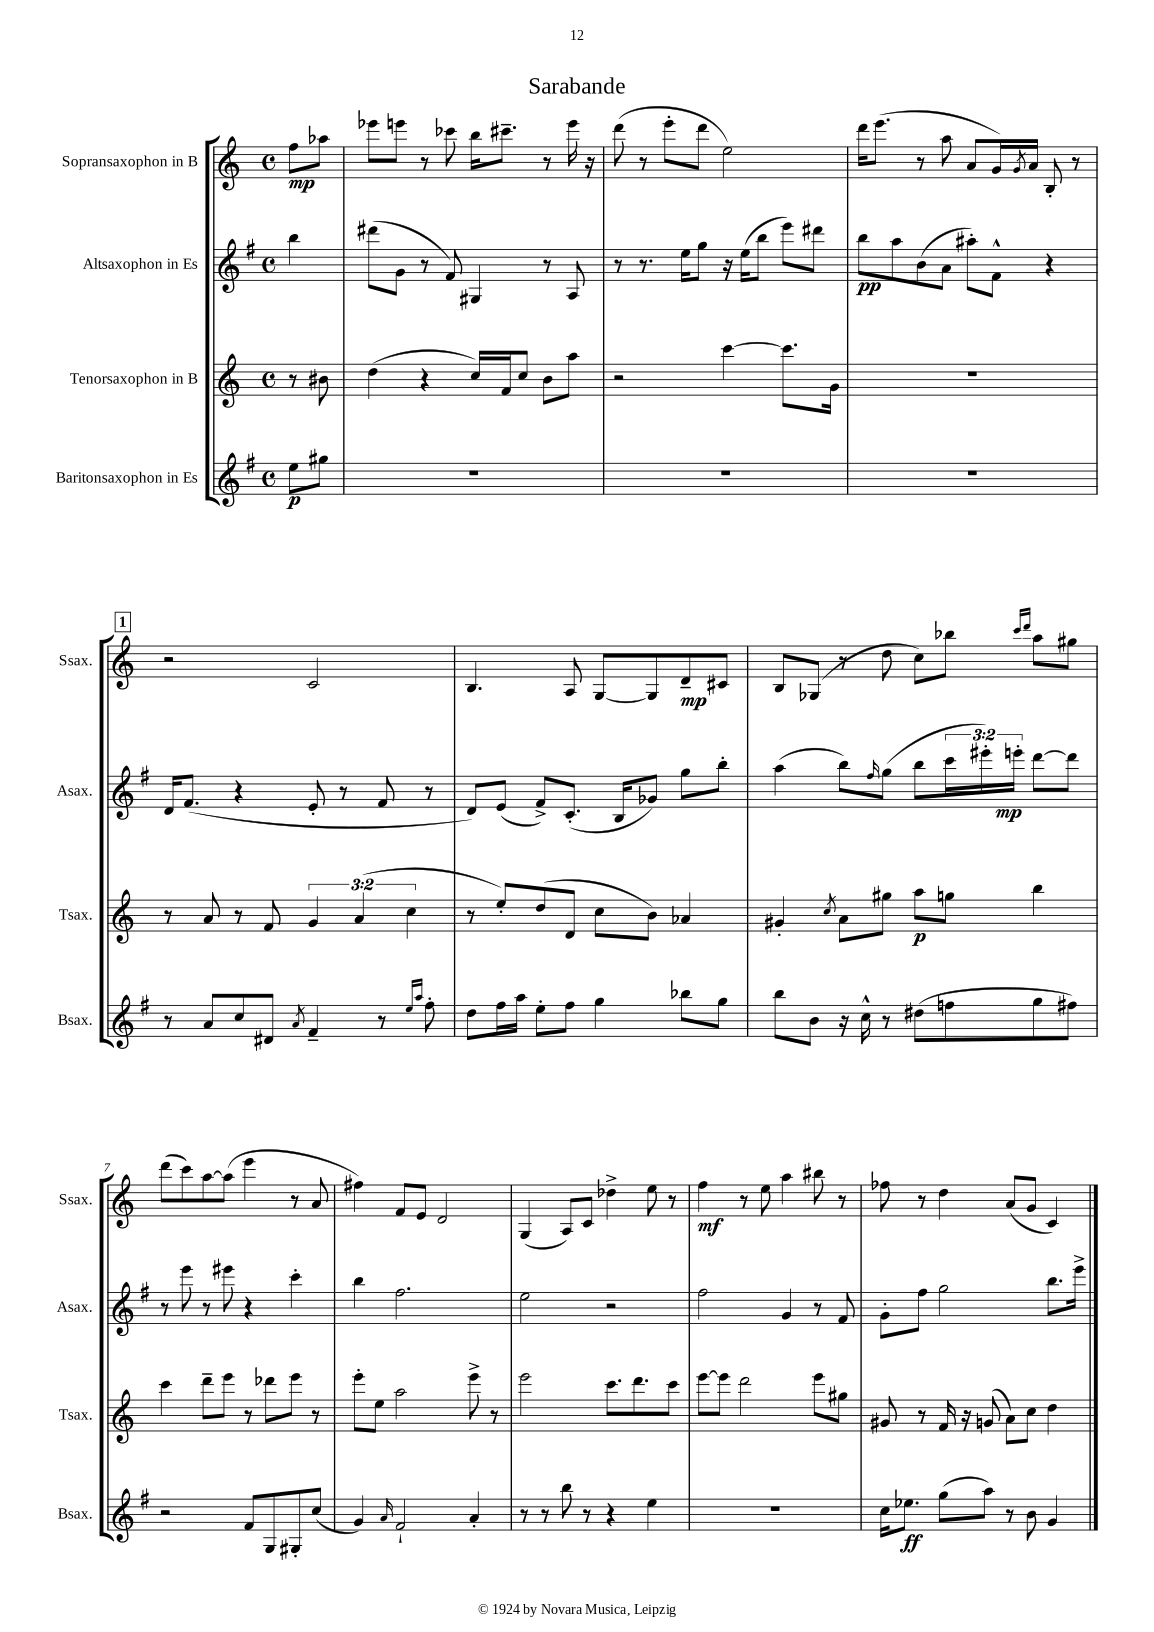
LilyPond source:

\header { title = "Sarabande" }
<<
\new StaffGroup <<
\new Staff = "s0" \with { instrumentName = "Sopransaxophon in B" shortInstrumentName = "Ssax." } {
    \clef treble \key c \major \defaultTimeSignature \time 4/4 \partial 4
    f''8\mp aes''8 |
    ees'''8 e'''8 r8 ces'''8 b''16 cis'''8.-- r8 e'''16 r16 |
    d'''8( r8 e'''8-. d'''8 e''2) |
    d'''16 e'''8.( r8 a''8 a'8 g'16) \acciaccatura { g'8 } a'16 b8-. r8 |
    \mark \markup { \box "1" } r2 c'2 |
    b4. a8 g8~ g8 d'8--\mp cis'8 |
    b8 ges8( r8 d''8 c''8) bes''8 \grace { c'''16 d'''16 } a''8 gis''8 |
    d'''8( c'''8) a''8~ a''8( e'''4 r8 a'8 |
    fis''4) f'8 e'8 d'2 |
    g4( a8) c'8 des''4-> e''8 r8 |
    f''4\mf r8 e''8 a''4 bis''8 r8 |
    fes''8 r8 d''4 a'8( g'8 c'4) \bar "|." |
}
\new Staff = "s1" \with { instrumentName = "Altsaxophon in Es" shortInstrumentName = "Asax." } {
    \clef treble \key g \major \defaultTimeSignature \time 4/4 \override Staff.TupletNumber.text = #tuplet-number::calc-fraction-text \partial 4
    b''4 |
    dis'''8( g'8 r8 fis'8) gis4 r8 a8 |
    r8 r8. e''16 g''8 r16 e''16( b''8 e'''8) dis'''8 |
    b''8\pp a''8 b'8( a'8 ais''8-.) fis'8-^ r4 |
    \mark \markup { \box "1" } d'16 fis'8.( r4 e'8-. r8 fis'8 r8 |
    d'8) e'8( fis'8->) c'8.-.( b16 ges'8) g''8 b''8-. |
    a''4( b''8) \grace { fis''16 } g''8( b''8 \tuplet 3/2 { c'''16 eis'''16-.) e'''16-.\mp } d'''8~ d'''8 |
    r8 e'''8 r8 eis'''8 r4 c'''4-. |
    b''4 fis''2. |
    e''2 r2 |
    fis''2 g'4 r8 fis'8 |
    g'8-. fis''8 g''2 b''8. e'''16-> \bar "|." |
}
\new Staff = "s2" \with { instrumentName = "Tenorsaxophon in B" shortInstrumentName = "Tsax." } {
    \clef treble \key c \major \defaultTimeSignature \time 4/4 \override Staff.TupletNumber.text = #tuplet-number::calc-fraction-text \partial 4
    r8 bis'8 |
    d''4( r4 c''16) f'16 c''8 b'8 a''8 |
    r2 c'''4~ c'''8. g'16 |
    R1 |
    \mark \markup { \box "1" } r8 a'8 r8 f'8 \tuplet 3/2 { g'4 a'4( c''4 } |
    r8 e''8-.) d''8( d'8 c''8 b'8) aes'4 |
    gis'4-. \acciaccatura { c''8 } a'8 gis''8 a''8\p g''8 b''4 |
    c'''4 d'''8-- e'''8 r8 des'''8 e'''8 r8 |
    e'''8-. e''8 a''2 e'''8-> r8 |
    e'''2 c'''8. d'''8. c'''8 |
    e'''8~ e'''8 d'''2 e'''8 gis''8 |
    gis'8 r8 f'16 r16 g'8( a'8) c''8 d''4 \bar "|." |
}
\new Staff = "s3" \with { instrumentName = "Baritonsaxophon in Es" shortInstrumentName = "Bsax." } {
    \clef treble \key g \major \defaultTimeSignature \time 4/4 \partial 4
    e''8\p gis''8 |
    R1 |
    R1 |
    R1 |
    \mark \markup { \box "1" } r8 a'8 c''8 dis'8 \acciaccatura { a'8 } fis'4-- r8 \grace { e''16 a''16 } fis''8-. |
    d''8 fis''16 a''16 e''8-. fis''8 g''4 bes''8 g''8 |
    b''8 b'8 r16 c''16-^ r8 dis''8( f''8 g''8 fis''8) |
    r2 fis'8 g8 gis8-. c''8( |
    g'4) \grace { a'16 } fis'2-! a'4-. |
    r8 r8 b''8 r8 r4 e''4 |
    R1 |
    c''16 ees''8.\ff g''8( a''8) r8 b'8 g'4 \bar "|." |
}
>>
>>
